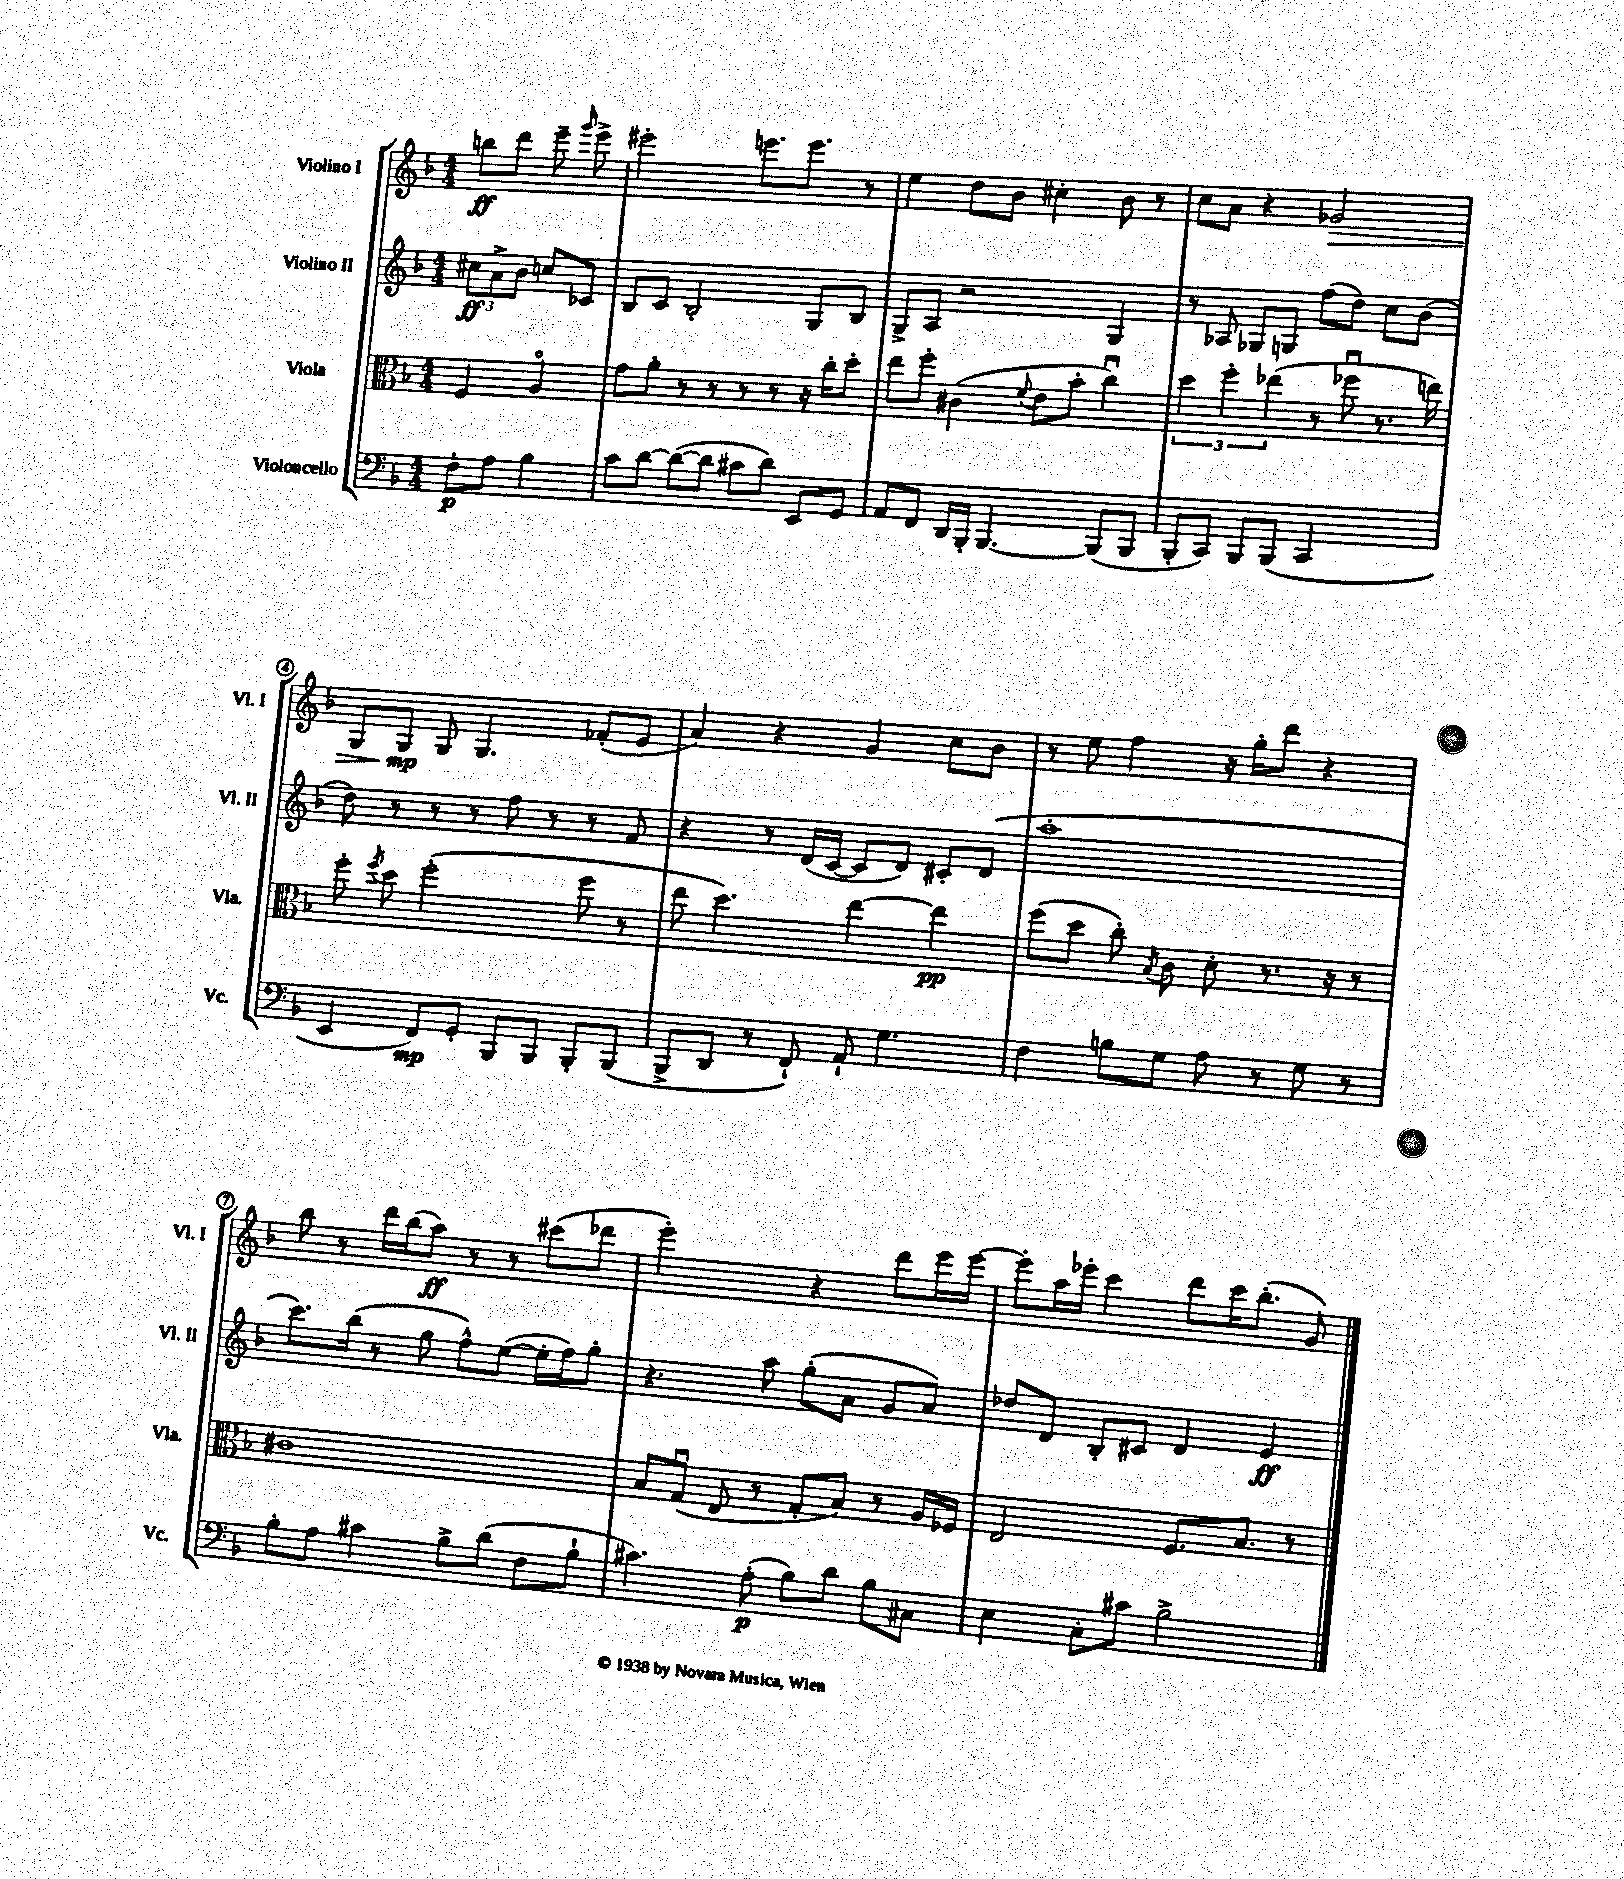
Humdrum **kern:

**kern	**kern	**kern	**kern
*staff4	*staff3	*staff2	*staff1
*clefF4	*clefC3	*clefG2	*clefG2
*k[b-]	*k[b-]	*k[b-]	*k[b-]
*M4/4	*M4/4	*M4/4	*M4/4
8F'\L	4F/	12cc#\L	8bb\L
.	.	12a^\	.
8A\J	.	.	8ddd\J
.	.	12b-\J	.
4B-\	4Ao/	8cc/L	8eee~\
.	.	.	16qqggg/
.	.	8c-/J	8eee^\
=	=	=	=
8c\L	8g\L	8B-/L	2eee#'\
[8d\J	8a'\J	8c/J	.
(8d\_L	8r	2B-'/	.
8d\]J	8r	.	.
8c#\L	8r	.	8.eee\L
8d\J)	8r	.	.
.	.	.	8.eee\J
8EE/L	16r	8G/L	.
.	16cc'\LK	.	.
8GG/J	8dd'\J	8B-/J	8r
=	=	=	=
8AA/L	8ee\L	8G^/L	4ee\
8FF/J	8ff'\J	8A/J	.
16DD/LL	(4c#\	2r	8dd\L
16BBB-'/JJ	.	.	.
[4.BBB-/	.	.	8b-\J
.	8qqf/	.	.
.	8e\L	.	4cc#'\
.	8b-'\J	.	.
(8BBB-/]L	4ccu\)	4G/	8b-\
8BBB-/J	.	.	8r
=	=	=	=
8BBB-'/L	6dd\	8r	8cc\L
8CC/J)	.	8A-/	8a\J
.	6ff'\	.	.
8BBB-/L	.	8G-/L	4r
.	(6ee-\	.	.
(8BBB-/J	.	8G/J	.
2CC/	8r	(8ff\L	2g-/
.	8ff-u\	8dd\J)	.
.	8.r	8cc\L	.
.	.	(8b-\J	.
.	16ee\)	.	.
=	=	=	=
4EE/	8ff'\	8dd\)	8G/L
.	8qff/	.	.
.	8dd\	8r	8G/J
8FF/L)	(2ff'\	8r	8G/
8GG'/J	.	8r	4.G/
8BBB-/L	.	8ff\	.
8BBB-/J	.	8r	.
8BBB-'/L	8ff\	8r	(8f-'/L
(8BBB-/J	8r	8f/	8e/J
=	=	=	=
8BBB-^/L	8ee\	4r	4a/)
8DD/J	4.dd\)	.	.
8r	.	8r	4r
8FF`/)	.	(16d/LL	.
.	.	[16c/JJ	.
8AA`/	[4ee\	8c/]L	4g/
4.G\	.	8d/J)	.
.	4ee\]	8c#'/L	8cc\L
.	.	(8d/J	8b-\J
=	=	=	=
4F\	(8ff\L	1aa'	8r
.	8dd\J	.	8ee\
8B\L	8cc'\)	.	4ff\
.	8qB-/	.	.
8G\J	8c\	.	.
8A\	8d'\	.	16r
.	.	.	16gg'\LK
8r	8.r	.	8ddd\J
8G\	.	.	4r
.	16r	.	.
8r	8r	.	.
=	=	=	=
8B-'\L	1c#	8.ccc\L)	8bb-\
8A\J	.	.	8r
.	.	(16bb-\Jk	.
4c#\	.	8r	16ddd\LL
.	.	.	(16bb-\J
.	.	8gg\	8aa\J)
8B-^\L	.	8ff^^\L)	8r
(8d\J	.	([8ee\J	8r
8F\L	.	16ee'\]LL	(8ccc#\L
.	.	16ff\J)	.
8B-`\J	.	8gg'\J	8ddd-\J
=	=	=	=
4.c#\)	8B-/L	4.r	2eee'\)
.	(8Gu/J	.	.
.	8E/	.	.
(8A'\	8r	8aa\	.
8B-\L)	8G'/L	(8gg'\L	4r
8d\J	8B-/J)	8a\J	.
8B-\L	8r	8g/L	8ddd\L
8C#\J	16A/LL	8a/J)	16eee\L
.	16F-/JJ	.	[16eee\JJ
=	=	=	=
4E\	2E/	8dd-/L	8eee'\]L
.	.	8d/J	16aa\L
.	.	.	16eee-'\JJ
8C'\L	.	8B-'/L	4ccc\
8c#\J	.	8c#/J	.
2B-^\	8.F/L	4d/	8ddd\L
.	.	.	16ccc\K
.	8.B-/J	.	(8.bb-'\J
.	.	4e/	.
.	8r	.	8g/)
==	==	==	==
*-	*-	*-	*-
